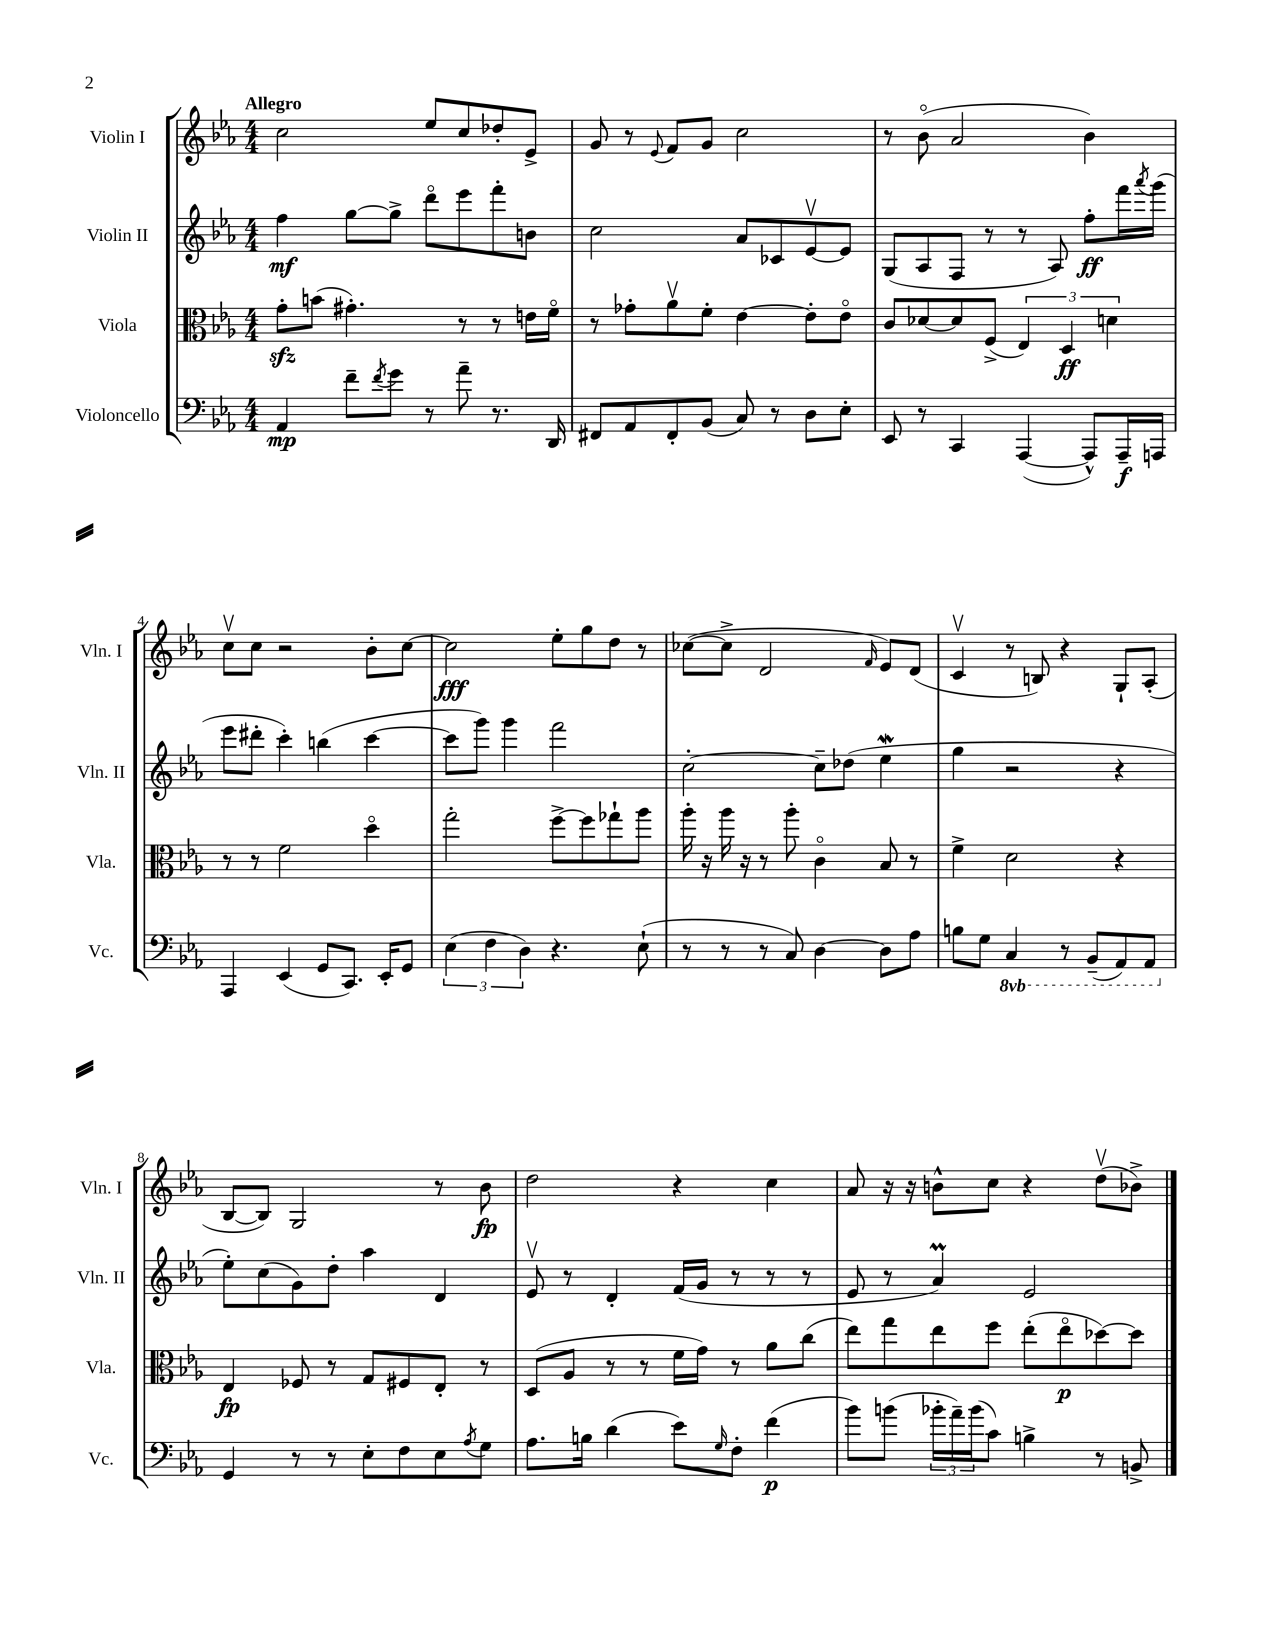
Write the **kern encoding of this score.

**kern	**kern	**kern	**kern
*staff4	*staff3	*staff2	*staff1
*clefF4	*clefC3	*clefG2	*clefG2
*k[b-e-a-]	*k[b-e-a-]	*k[b-e-a-]	*k[b-e-a-]
*M4/4	*M4/4	*M4/4	*M4/4
4AA-	8g'	4ff	2cc
.	(8b	.	.
8f~	4.g#')	[8gg	.
8qf	.	.	.
8g	.	8gg^]	.
8r	.	8dddo	8ee-
8a-~	8r	8eee-	8cc
8.r	8r	8fff'	8dd-'
.	16e	8b	8e-^
16DD	16fo	.	.
=	=	=	=
8FF#	8r	2cc	8g
8AA-	8g-'	.	8r
.	.	.	8qqe-
8FF#'	8a-v	.	8f
(8BB-	8f'	.	8g
8C)	[4e-	8a-	2cc
8r	.	8c-	.
8D	8e-']	[8e-v	.
8E-'	8e-o	8e-]	.
=	=	=	=
8EE-	8c	(8G	8r
8r	[8d-	8A-	(8b-o
4CC	8d-]	8F	2a-
.	(8F^	8r	.
([4AAA-	6E-)	8r	.
.	.	8A-)	.
.	6D	.	.
8AAA-^^])	.	8ff'	4b-)
.	6d	.	.
16AAA-~	.	16fff	.
.	.	8qaaa-	.
16AAA	.	(16ggg	.
=	=	=	=
4AAA-	8r	8eee-	8ccv
.	8r	8ddd#'	8cc
(4EE-	2f	4ccc')	2r
8GG	.	(4bb	.
8.CC)	.	.	.
.	4ddo	[4ccc	8b-'
16EE-'	.	.	.
8GG	.	.	[8cc
=	=	=	=
(6E-	2gg'	8ccc]	2cc]
.	.	8ggg)	.
6F	.	.	.
.	.	4ggg	.
6D)	.	.	.
4.r	[8ff^	2fff	8ee-'
.	8ff]	.	8gg
.	8gg-`	.	8dd
(8E-`	8aa-	.	8r
=	=	=	=
8r	16aa-'	[2cc'	([8cc-
.	16r	.	.
8r	16aa-	.	8cc-^]
.	16r	.	.
8r	8r	.	2d
8C)	8aa-'	.	.
[4D	4co	8cc~]	.
.	.	(8dd-	.
.	.	.	16qqf
8D]	8B-	4ee-	8e-)
8A-	8r	.	(8d
=	=	=	=
8B	4f^	4gg	4cv
8G	.	.	.
4CC	2d	2r	8r
.	.	.	8B)
8r	.	.	4r
(8BBB-~	.	.	.
8AAA-)	4r	4r	8G`
8AAA-	.	.	(8A-'
=	=	=	=
4GG	4E-	8ee-')	[8B-
.	.	(8cc	8B-])
8r	8F-	8g)	2G
8r	8r	8dd'	.
8E-'	8G	4aa-	.
8F	8F#	.	.
8E-	8E-'	4d	8r
8qA-	.	.	.
8G	8r	.	8b-
=	=	=	=
8.A-	(8D	8e-v	2dd
.	8A-	8r	.
16B	.	.	.
(4d	8r	4d'	.
.	8r	.	.
8e-)	16f	(16f	4r
.	16g)	16g	.
16qqG	.	.	.
8F'	8r	8r	.
(4f	8a-	8r	4cc
.	(8cc	8r	.
=	=	=	=
8b-)	8ee-)	8e-	8a-
(8b	8gg	8r	16r
.	.	.	16r
24b-'	8ee-	4a-)	8b^^
24a-~)	.	.	.
(24b-	.	.	.
8c)	8ff	.	8cc
4B^	(8ee-'	2e-	4r
.	8ee-o	.	.
8r	[8dd-)	.	(8ddv
8BB^	8dd-]	.	8b-^)
==	==	==	==
*-	*-	*-	*-
